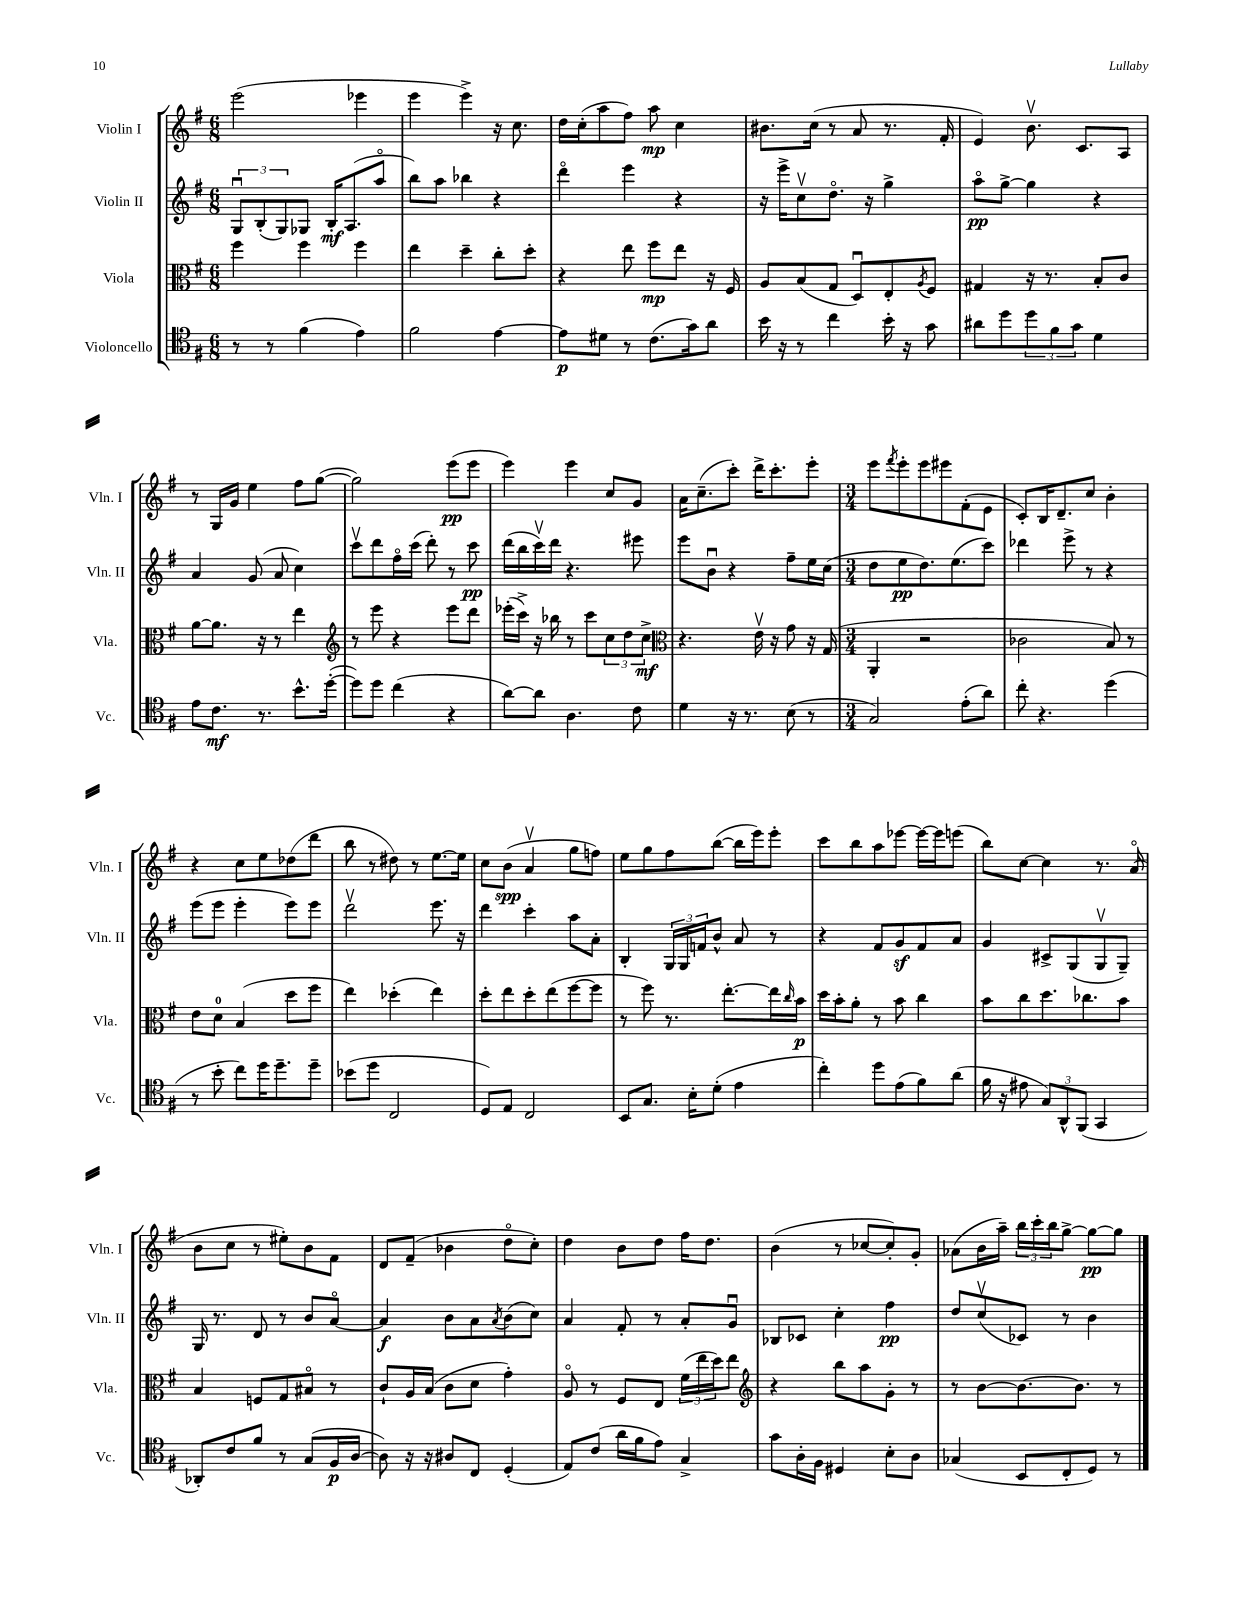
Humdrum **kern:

**kern	**dynam	**kern	**dynam	**kern	**dynam	**kern	**dynam
*part4	*part4	*part3	*part3	*part2	*part2	*part1	*part1
*staff4	*staff4	*staff3	*staff3	*staff2	*staff2	*staff1	*staff1
*I"Violoncello	*	*I"Viola	*	*I"Violin II	*	*I"Violin I	*
*I'Vc.	*	*I'Vla.	*	*I'Vln. II	*	*I'Vln. I	*
*clefC4	*	*clefC3	*	*clefG2	*	*clefG2	*
*k[f#]	*	*k[f#]	*	*k[f#]	*	*k[f#]	*
*M6/8	*	*M6/8	*	*M6/8	*	*M6/8	*
=68	=68	=68	=68	=68	=68	=68	=68
8r	.	4ff#\	.	12Gu/L	.	(2eee\	.
.	.	.	.	(12B'/	.	.	.
8r	.	.	.	.	.	.	.
.	.	.	.	12G/)	.	.	.
(4f#\	.	4ff#\	.	8G-X/J	.	.	.
.	.	.	.	16B'/KL	mf	.	.
.	.	.	.	(8.A/	.	.	.
4e\)	.	4ff#\	.	.	.	4eee-X\	.
.	.	.	.	8aa/J	.	.	.
=69	=69	=69	=69	=69	=69	=69	=69
2f#\	.	4ee\	.	8bb\L)	.	4eee\	.
.	.	.	.	8aa\J	.	.	.
.	.	4dd~\	.	4bb-X\	.	4eee^\)	.
[4e\	.	8cc'\L	.	4r	.	16r	.
.	.	.	.	.	.	8.cc\	.
.	.	8dd'\J	.	.	.	.	.
=70	=70	=70	=70	=70	=70	=70	=70
8e\L]	p	4r	.	4ddd\	.	16dd\LL	.
.	.	.	.	.	.	(16cc'\J	.
8d#X\J	.	.	.	.	.	8aa\	.
8r	.	8ee\	.	4eee\	.	8ff#\J)	.
(8.c\L	.	8ff#\L	mp	.	.	8aa\	mp
.	.	8ee\J	.	4r	.	4cc\	.
16g\k)	.	.	.	.	.	.	.
8a\J	.	16r	.	.	.	.	.
.	.	16F#/	.	.	.	.	.
=71	=71	=71	=71	=71	=71	=71	=71
16b\	.	8A/L	.	16r	.	8.b#X\L	.
16r	.	.	.	16eee^\KL	.	.	.
8r	.	(8B/	.	8ccv\	.	.	.
.	.	.	.	.	.	(16cc\Jk	.
4cc\	.	8G/J	.	8.dd\J	.	8r	.
.	.	8Du/L)	.	.	.	8a/	.
.	.	.	.	16r	.	.	.
16b'\	.	8E'/	.	4gg^\	.	8.r	.
16r	.	.	.	.	.	.	.
.	.	8qA/	.	.	.	.	.
8g\	.	8F#/J	.	.	.	.	.
.	.	.	.	.	.	16f#'/	.
=72	=72	=72	=72	=72	=72	=72	=72
8a#X\L	.	4G#X/	.	8aa\L	pp	4e/)	.
8dd\	.	.	.	[8gg^\J	.	.	.
12dd\	.	16r	.	4gg\]	.	8.bv\	.
.	.	8.r	.	.	.	.	.
12f#\	.	.	.	.	.	.	.
12g\J	.	.	.	.	.	.	.
.	.	.	.	.	.	8.c/L	.
4d\	.	8B'/L	.	4r	.	.	.
.	.	8c/J	.	.	.	8A/J	.
!!LO:LB:g=z
=73	=73	=73	=73	=73	=73	=73	=73
8e\L	.	[8a\L	.	4a/	.	8r	.
8.c\J	mf	8.a\J]	.	.	.	16G/LL	.
.	.	.	.	.	.	16g/JJ	.
.	.	.	.	(8g/	.	4ee\	.
8.r	.	16r	.	.	.	.	.
.	.	8r	.	8a/	.	.	.
8.b^^\L	.	4ee\	.	4cc\)	.	8ff#\L	.
.	.	.	.	.	.	([8gg\J	.
([16dd'\Jk	.	.	.	.	.	.	.
=74	=74	=74	=74	=74	=74	=74	=74
*	*	*clefG2	*	*	*	*	*
8dd\L])	.	8r	.	8cccv\L	.	2gg\])	.
8dd\J	.	8eee\	.	8ddd\	.	.	.
(4cc\	.	4r	.	16ff#\L	.	.	.
.	.	.	.	(16ccc\JJ	.	.	.
.	.	.	.	8ddd'\)	.	.	.
4r	.	8eee\L	.	8r	.	(8eee\L	pp
.	.	8ddd\J	.	8ccc\	pp	8eee\J	.
=75	=75	=75	=75	=75	=75	=75	=75
[8a\L)	.	(16eee-X'\LL	.	(16ddd\LL	.	4eee\)	.
.	.	16ccc^\JJ)	.	16bb\	.	.	.
8a\J]	.	16r	.	16cccv\)	.	.	.
.	.	16bb-X\	.	16ddd\JJ	.	.	.
4.A\	.	8r	.	4.r	.	4eee\	.
.	.	8ccc\L	.	.	.	.	.
.	.	12cc\	.	.	.	8cc/L	.
.	.	12dd\	.	.	.	.	.
8c\	.	.	.	8eee#X\	.	8g/J	.
.	.	12cc^\J	mf	.	.	.	.
=76	=76	=76	=76	=76	=76	=76	=76
*	*	*clefC3	*	*	*	*	*
4d\	.	4.r	.	8eee\L	.	16a\KL	.
.	.	.	.	.	.	(8.cc~\	.
.	.	.	.	8bu\J	.	.	.
16r	.	.	.	4r	.	8ccc'\J)	.
8.r	.	.	.	.	.	.	.
.	.	16ev\	.	.	.	16ddd^\KL	.
.	.	16r	.	.	.	8.ccc'\	.
(8B\	.	8g\	.	8ff#~\L	.	.	.
8r	.	16r	.	16ee\L	.	8eee'\J	.
.	.	(16G/	.	(16cc\JJ	.	.	.
=77	=77	=77	=77	=77	=77	=77	=77
*M3/4	*	*M3/4	*	*M3/4	*	*M3/4	*
2G/)	.	4AA'/	.	8dd\L	.	8eee\L	.
.	.	.	.	.	.	8qfff#/	.
.	.	.	.	8ee\	pp	8eee'\	.
.	.	2r	.	8.dd\)	.	8eee\	.
.	.	.	.	.	.	8eee#X\	.
.	.	.	.	(8.ee\	.	.	.
(8e'\L	.	.	.	.	.	(8f#'\	.
8a\J)	.	.	.	8ccc\J)	.	8e\J	.
=78	=78	=78	=78	=78	=78	=78	=78
8cc'\	.	2c-X\	.	4ddd-X\	.	8c'/L)	.
4.r	.	.	.	.	.	16B/K	.
.	.	.	.	.	.	8.d~/	.
.	.	.	.	8eee^\	.	.	.
.	.	.	.	8r	.	8cc/J	.
(4dd\	.	8B/)	.	4r	.	4b'\	.
.	.	8r	.	.	.	.	.
!!LO:LB:g=z
=79	=79	=79	=79	=79	=79	=79	=79
8r	.	8e\L	.	(8eee\L	.	4r	.
8b'\	.	8d\J	.	8eee\J	.	.	.
8cc\L)	.	(4B/	.	4eee'\	.	8cc\L	.
16dd\K	.	.	.	.	.	8ee\	.
8.dd~\	.	.	.	.	.	.	.
.	.	8dd\L	.	8eee\L)	.	(8dd-X\	.
8dd~\J	.	8ff#\J	.	8eee\J	.	8ddd\J	.
=80	=80	=80	=80	=80	=80	=80	=80
(8b-X\L	.	4ee\)	.	2dddv\	.	8bb\	.
8dd\J	.	.	.	.	.	8r	.
2C/	.	(4dd-X'\	.	.	.	8dd#X\)	.
.	.	.	.	.	.	8r	.
.	.	4ee\)	.	8.eee\	.	[8.ee\L	.
.	.	.	.	16r	.	16ee\Jk]	.
=81	=81	=81	=81	=81	=81	=81	=81
8D/L)	.	8dd'\L	.	4ddd\	.	8cc\L	.
8E/J	.	8ee\	.	.	.	(8b\J	spp
2C/	.	8dd'\	.	4ccc'\	.	4av/	.
.	.	(8ee\	.	.	.	.	.
.	.	[8ff#\	.	8aa\L	.	8gg\L	.
.	.	8ff#\J]	.	8a'\J	.	8ffn\J)	.
=82	=82	=82	=82	=82	=82	=82	=82
8BB/L	.	8r	.	4B'/	.	8ee\L	.
8.G/J	.	8ff#\)	.	.	.	8gg\	.
.	.	8.r	.	24G/LL	.	8ff#\	.
.	.	.	.	24G/	.	.	.
16B'\KL	.	.	.	.	.	.	.
.	.	.	.	24fn/J	.	.	.
(8d'\J	.	.	.	8b^^/J	.	([8bb\J	.
.	.	[8.ee'\L	.	.	.	.	.
4e\	.	.	.	8a/	.	16bb\LL]	.
.	.	.	.	.	.	16eee\J)	.
.	.	16ee\L]	.	8r	.	8eee'\J	.
.	.	16qqcc/	.	.	.	.	.
.	.	16b\JJ	p	.	.	.	.
=83	=83	=83	=83	=83	=83	=83	=83
4cc'\)	.	16dd\LL	.	4r	.	8ccc\L	.
.	.	16b'\J	.	.	.	.	.
.	.	8a'\J	.	.	.	8bb\	.
8dd\L	.	8r	.	8f#/L	.	8aa\	.
(8e\	.	8b\	.	8gz/	.	[8eee-X\J	.
8f#\)	.	4cc\	.	8f#/	.	16eee-\LL_	.
.	.	.	.	.	.	16eee-\J]	.
(8a\J	.	.	.	8a/J	.	(8eeen\J	.
=84	=84	=84	=84	=84	=84	=84	=84
16f#\	.	8b\L	.	4g/	.	8bb\L)	.
16r	.	.	.	.	.	.	.
8e#X\	.	8cc\	.	.	.	[8cc\J	.
12G/L)	.	8.dd\	.	8c#X^/L	.	4cc\]	.
12AA^^/	.	.	.	.	.	.	.
.	.	.	.	(8G/	.	.	.
(12FF#/J	.	.	.	.	.	.	.
.	.	8.cc-X\	.	.	.	.	.
4GG/	.	.	.	8Gv/	.	8.r	.
.	.	8b\J	.	8G~/J)	.	.	.
.	.	.	.	.	.	(16a/	.
!!LO:LB:g=z
=85	=85	=85	=85	=85	=85	=85	=85
8AA-X'/L)	.	4B/	.	16G/	.	8b\L	.
.	.	.	.	8.r	.	.	.
8c/	.	.	.	.	.	8cc\J	.
8f#/J	.	8Fn/L	.	8d/	.	8r	.
8r	.	8G/	.	8r	.	8ee#X'\L)	.
(8G/L	.	8B#X/J	.	8b/L	.	8b\	.
16F#/L	p	8r	.	[8a/J	.	8f#\J	.
[16A/JJ	.	.	.	.	.	.	.
=86	=86	=86	=86	=86	=86	=86	=86
8A\])	.	8c`/L	.	4a/]	f	8d/L	.
16r	.	16A/L	.	.	.	(8f#~/J	.
16r	.	(16B/JJ	.	.	.	.	.
8A#X/L	.	8c\L	.	8b\L	.	4b-X\	.
8C/J	.	8d\J	.	8a\	.	.	.
.	.	.	.	8qa/	.	.	.
(4D'/	.	4g'\)	.	(8b\	.	8dd\L	.
.	.	.	.	8cc\J)	.	8cc'\J)	.
=87	=87	=87	=87	=87	=87	=87	=87
8E/L)	.	8A/	.	4a/	.	4dd\	.
(8c/J	.	8r	.	.	.	.	.
16a\LL	.	8F#/L	.	8f#'/	.	8b\L	.
16f#\J	.	.	.	.	.	.	.
8e\J)	.	8E/J	.	8r	.	8dd\J	.
4G^/	.	(24f#\LL	.	8a'/L	.	16ff#\KL	.
.	.	24ee\	.	.	.	.	.
.	.	.	.	.	.	8.dd\J	.
.	.	24dd\J)	.	.	.	.	.
.	.	8ee\J	.	8gu/J	.	.	.
=88	=88	=88	=88	=88	=88	=88	=88
*	*	*clefG2	*	*	*	*	*
8g\L	.	4r	.	8B-X/L	.	(4b\	.
16A'\L	.	.	.	8c-X/J	.	.	.
16F#\JJ	.	.	.	.	.	.	.
4D#X/	.	8bb\L	.	4cc'\	.	8r	.
.	.	8aa\	.	.	.	[8cc-X/L	.
8B'\L	.	8g'\J	.	4ff#\	pp	8cc-'/])	.
8A\J	.	8r	.	.	.	8g'/J	.
=89	=89	=89	=89	=89	=89	=89	=89
(4G-X/	.	8r	.	8dd/L	.	(8a-X\L	.
.	.	[8b\L	.	(8ccv/	.	16b\L	.
.	.	.	.	.	.	16aa~\JJ)	.
8BB/L	.	8.b\_	.	8c-X/J)	.	24bb\LL	.
.	.	.	.	.	.	24ccc'\	.
.	.	.	.	.	.	24bb\J	.
8C'/	.	.	.	8r	.	[8gg^\J	.
.	.	8.b\J]	.	.	.	.	.
8D/J)	.	.	.	4b\	.	8gg\L_	pp
8r	.	8r	.	.	.	8gg\J]	.
==	==	==	==	==	==	==	==
*-	*-	*-	*-	*-	*-	*-	*-
